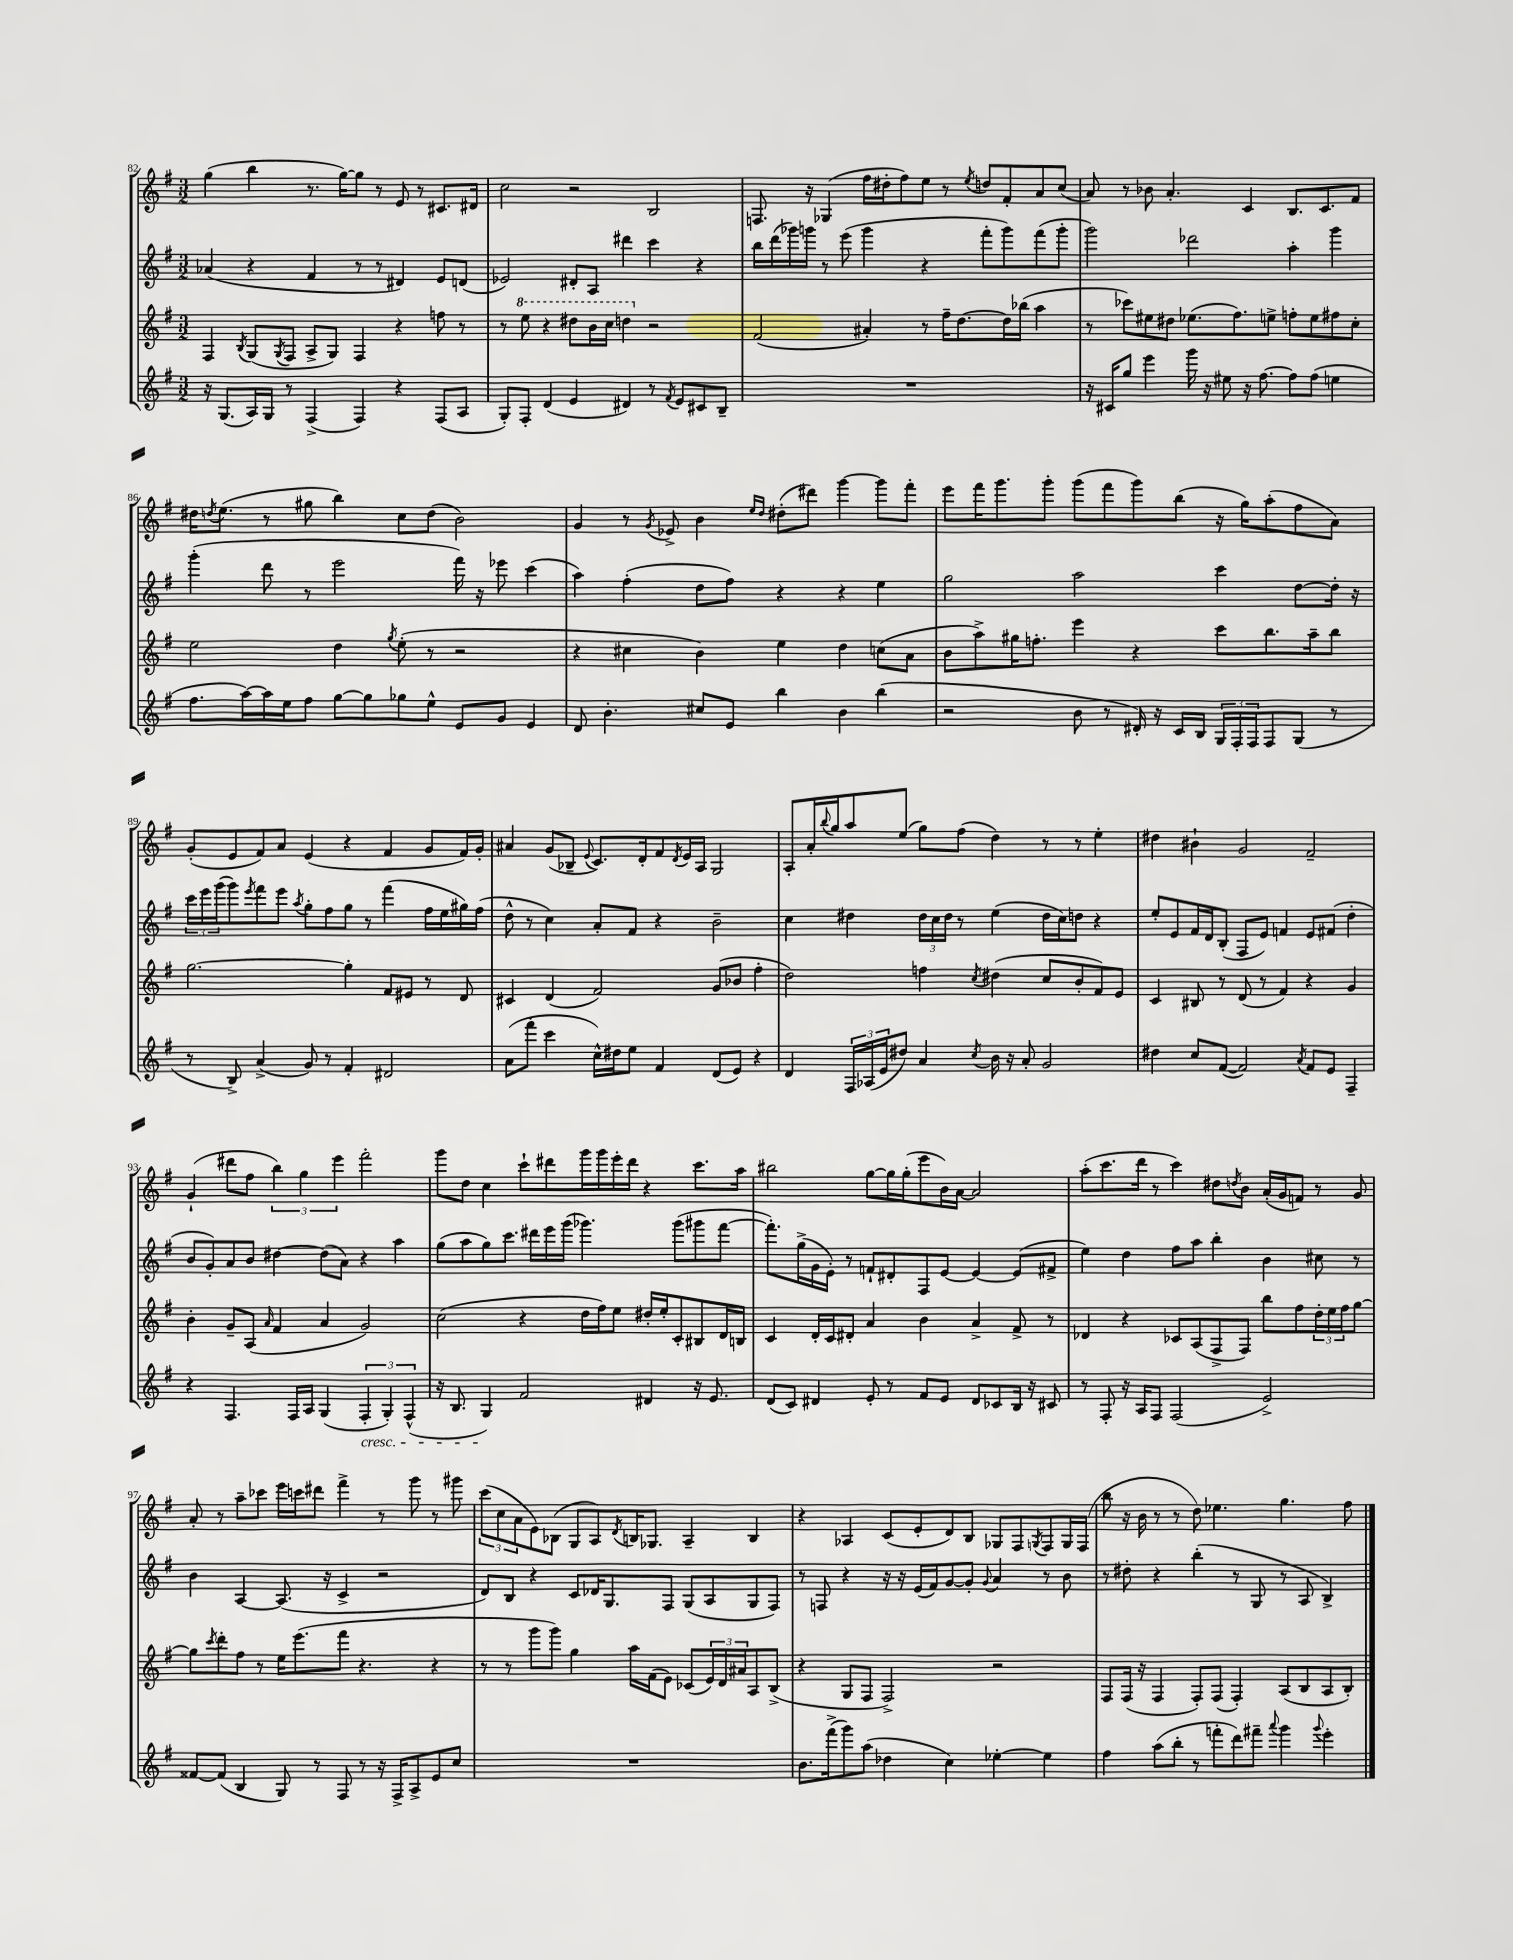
<<
\new StaffGroup <<
\new Staff = "s0" {
    \clef treble \key g \major \numericTimeSignature \time 3/2
    g''4( b''4 r8. g''16~) g''8 r8 e'8 r8 cis'8. dis'16 |
    c''2 r2 b2 |
    f8. r16 ges4( fis''16 dis''16-. fis''8) e''8 r8 \acciaccatura { e''8 } d''8 fis'8-. a'8 c''8( |
    a'8) r8 bes'8 a'4.-. c'4 b8. c'8. fis'8 |
    dis''16 \acciaccatura { d''8 } e''8.( r8 gis''8 b''4) c''8 d''8( b'2) |
    g'4 r8 \acciaccatura { g'8 } ees'8-> b'4 \grace { e''16 d''16 } dis''8-.( dis'''8) g'''4~ g'''8 fis'''8-. |
    e'''8 fis'''16 g'''8. g'''8-. g'''8( fis'''8 g'''8) b''8( r16 g''16) a''8-.( fis''8 a'8) |
    g'8-.( e'8 fis'8) a'8 e'4( r4 fis'4 g'8 fis'16) g'16-. |
    ais'4 g'8( bes8-- \appoggiatura { e'8 } c'8.) d'16-. fis'8 \acciaccatura { d'8 } e'16 a16 g2 |
    a8-. a'16-. \appoggiatura { b''8 } g''16 a''8 e''8( g''8) fis''8( d''4) r8 r8 e''4-. |
    dis''4 bis'4-! g'2 fis'2-- |
    g'4-!( dis'''8 fis''8 \tuplet 3/2 { b''4) g''4 e'''4 } fis'''2-. |
    g'''8 d''8 c''4 c'''8-! dis'''8 g'''16 g'''16 e'''16-. dis'''16 r4 c'''8. a''16 |
    bis''2 g''8~ g''16 g''16-.( e'''8 b'16) a'16~ a'2 |
    a''8-.( c'''8. d'''16 r8 c'''4) dis''8 \acciaccatura { d''8 } b'8 a'16-.( g'16 f'8) r8 g'8 |
    a'8-. r8 a''8-- ces'''8 e'''16 c'''16 dis'''8 fis'''4-> r8 g'''8 r8 gis'''8 |
    \tuplet 3/2 { c'''8( c''8 a'8 } e'8) bes8( g8 a8) \acciaccatura { d'8 } b16 ges8. a4-- b4 |
    r4 aes4 c'8( e'8-. d'8) b8 ges8 fis8 \acciaccatura { g8 } fis8 g16 fis16( |
    b''8 r16 b'16 r8 r8 d''8) ees''4. g''4. fis''8 \bar "|." |
}
\new Staff = "s1" {
    \clef treble \key g \major \numericTimeSignature \time 3/2
    aes'4( r4 fis'4 r8 r8 dis'4) e'8 d'8( |
    ees'2) dis'8-. a8 dis'''4 c'''4 r4 |
    b''16 d'''16( ges'''16) g'''16 r8 e'''8( g'''4 r4 fis'''8-. g'''8) fis'''8( g'''8-. |
    g'''2) des'''2 a''4-. g'''4 |
    g'''4-.( d'''8 r8 e'''2 fis'''16) r16 ees'''8 c'''4( |
    a''4) fis''4-.( d''8 fis''8) r4 r4 e''4 |
    g''2 a''2 c'''4 d''8~ d''16-. r16 |
    \tuplet 3/2 { c'''16 e'''16 g'''16( } g'''8) \acciaccatura { e'''8 } fis'''8 e'''8 \acciaccatura { a''8 } g''8-. fis''8 g''8 r8 fis'''4( fis''16 e''16 gis''16) fis''16( |
    d''8-^ r8 c''4) a'8-. fis'8 r4 b'2-- |
    c''4 dis''4 \tuplet 3/2 { dis''16 c''16 dis''16 } r8 e''4( dis''16 c''16) d''8 r4 |
    e''8-. e'8 fis'16 d'16 b8-.( fis8 e'8) f'4 e'8 fis'8( d''4-. |
    b'8 g'8-.) a'8 b'8 dis''4~ dis''8( a'8) r4 a''4 |
    g''8( a''8 g''8) c'''8. dis'''16 e'''16 g'''16( ges'''4.) ges'''8( gis'''8 fis'''8~ |
    fis'''8.-.) g''16->( g'16 e'16-.) r8 f'8-! dis'8-. fis8 e'8~ e'4~ e'8( fis'8-> |
    e''4) d''4 fis''8 a''8 b''4-. b'4 cis''8 r8 |
    b'4 a4~ a8.( r16 c'4-> r2 |
    d'8) b8 r4 c'8 des'16 g8. fis8 g8( a8 g8 fis8) |
    r8 f8 r4 r16 r16 e'16( fis'16) g'8~ g'8-. \appoggiatura { g'8 } a'4 r8 b'8 |
    r8 dis''8-. r4 b''4-.( r8 g8 r8 a8 b4->) \bar "|." |
}
\new Staff = "s2" {
    \clef treble \key g \major \numericTimeSignature \time 3/2
    fis4 \acciaccatura { b8 } g8( \acciaccatura { g8 } fis8 a8-> g8) fis4 r4 f''8 r8 |
    r8 \ottava #1 e'''8 r4 dis'''8 b''16 c'''16 d'''4 \ottava #0 r2 |
    fis'2( ais'4-.) r8 fis''16-- d''8.~ d''16 bes''16( a''4 |
    r8 ces'''8) eis''8 dis''8 ees''8.( fis''8.) e''8-> f''8-. e''8 fis''8 c''8-. |
    e''2 d''4 \acciaccatura { g''8 } e''8-.( r8 r2 |
    r4 cis''4 b'4) e''4 d''4 c''8( a'8 |
    b'8 a''8->) gis''16 f''8.-. e'''4 r4 c'''8 b''8. a''16-- b''8 |
    g''2.~ g''4-. fis'8 eis'8 r8 d'8 |
    cis'4 d'4( fis'2) g'8( bes'8 fis''4-. |
    d''2) f''4 \acciaccatura { c''8 } dis''4( c''8 b'8-. fis'8) e'8 |
    c'4 bis8 r8 d'8( r8 fis'4) r4 g'4 |
    b'4-. g'8-- a8( \grace { a'16 } fis'4 a'4 g'2) |
    c''2( r4 d''16 fis''16) e''8 dis''16-. e''16-. c'8-. bis8 d'16 b16 |
    c'4 d'16-. c'16 dis'8-. a'4 b'4 a'4-> fis'8-> r8 |
    des'4 r4 ces'8 a8( fis8-> fis8) b''8 fis''8 \tuplet 3/2 { d''16-. e''16 fis''16 } g''8~ |
    g''8 \acciaccatura { c'''8 } d'''8-. fis''8 r8 e''16 e'''8.( fis'''8 r4. r4 |
    r8 r8 g'''8 g'''8) g''4 a''16 fis'16( e'8) ces'8( \tuplet 3/2 { e'16) d'16 ais'16 } a8 b8->( |
    r4 g8 fis8 fis2->) r2 |
    fis8 fis16( r16 fis4 fis8-.) fis8( fis4-.) a8( b8 a8 b8-.) \bar "|." |
}
\new Staff = "s3" {
    \clef treble \key g \major \numericTimeSignature \time 3/2
    r16 g8.( a16) g16 r8 fis4->( fis4) r4 fis8( a8 |
    g8-.) fis8-. d'4( e'4 dis'4) r8 \acciaccatura { fis'8 } e'8 cis'8 b8-- |
    R1. |
    r16 cis'16 g''8 e'''4 g'''16 r16 eis''8 r16 fis''8.~ fis''8 fis''8( e''4 |
    fis''8. a''16~) a''16 e''16 fis''8 g''8~ g''8 ges''8 e''8-^ e'8 g'8 e'4 |
    d'8 b'4.-. cis''8 e'8 b''4 b'4 b''4( |
    r2 b'8 r8 dis'16-.) r16 c'16 b16 \tuplet 3/2 { g16 fis16-. fis16 } fis8 g8( r8 |
    r8 b8->) a'4->( g'8) r8 fis'4-. dis'2 |
    a'8( fis'''8-. c'''4 c''16-^) dis''16 e''8 fis'4 d'8( e'8) r4 |
    d'4 \tuplet 3/2 { fis16 aes16( e'16 } dis''8) a'4 \acciaccatura { c''8 } b'16 r16 a'8-. g'2 |
    dis''4 c''8 fis'8~( fis'2) \acciaccatura { a'8 } fis'8 e'8 fis4-- |
    r4 fis4. fis16 a16 g4( \tuplet 3/2 { fis4-.\cresc g4-.) fis4-^( } |
    r16 b8. g4\!) fis'2 dis'4 r16 e'8. |
    d'8( c'8) dis'4 e'8-. r8 fis'8 e'8 dis'8 ces'8 b16 r16 cis'8 |
    r8 fis8-. r16 a16 fis8 fis2( e'2->) |
    fisis'8~ fisis'8( b4 g8) r8 fis8 r8 r16 fis16-> a8-> e'8 c''8 |
    R1. |
    b'8. fis'''16->( g'''8) a''8( des''4 c''4) ees''4~-. ees''4 |
    fis''4 a''8( b''8-. r8 f'''8-. d'''8) fis'''8-- \appoggiatura { a'''8 } g'''4 \appoggiatura { g'''8 } e'''4-. \bar "|." |
}
>>
>>
\layout { \context { \Score currentBarNumber = #82 } }
